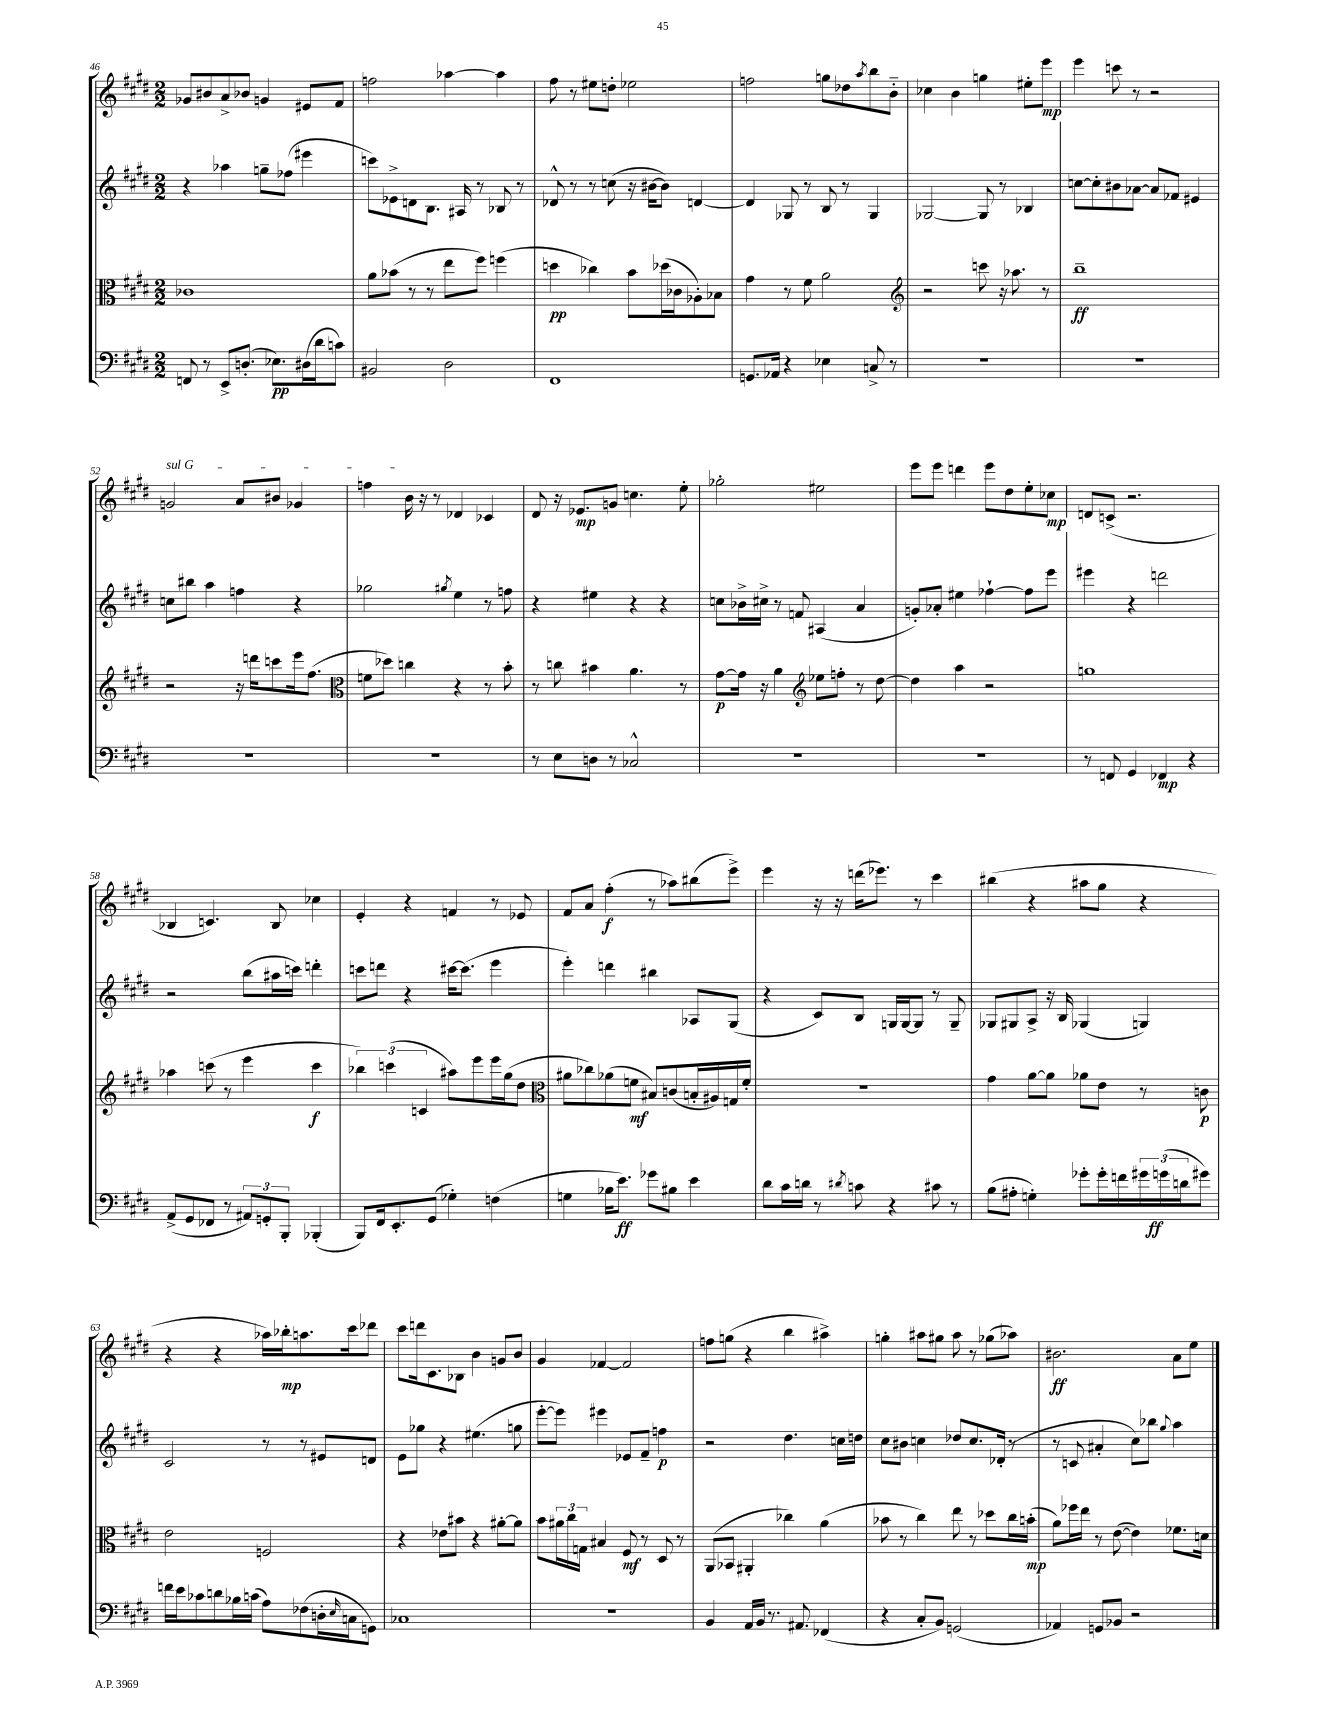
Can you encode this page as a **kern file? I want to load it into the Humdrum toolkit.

**kern	**kern	**kern	**kern
*staff4	*staff3	*staff2	*staff1
*clefF4	*clefC3	*clefG2	*clefG2
*k[f#c#g#d#]	*k[f#c#g#d#]	*k[f#c#g#d#]	*k[f#c#g#d#]
*M2/2	*M2/2	*M2/2	*M2/2
8FF/	1c-	4r	8g-/L
8r	.	.	8b#/
8EE^/L	.	4aa-\	8a^/
(8.D'/J	.	.	8b-/J
.	.	8gg~\L	4g/
8.E-\L)	.	.	.
.	.	(8ff-\J	.
(16D#\L	.	4eee#\	8e#/L
16d#\J	.	.	.
8c\J)	.	.	8f#/J
=	=	=	=
2BB#/	8a\L	8ccc\L)	2ff\
.	(8b-\J	8e-^\	.
.	8r	8d\	.
.	8r	8.B\J	.
2D#\	8ee\L	.	[4aa-\
.	.	16A#/	.
.	8ff#\J)	8r	.
.	(4ff\	8B-/	4aa-\]
.	.	8r	.
=	=	=	=
1FF#	4dd\	8d-^^/	8ff#\
.	.	8r	8r
.	4cc-\)	8r	8ee#\L
.	.	(8cc\	8dd'\J
.	8b\L	16r	2ee-\
.	.	[16b#\LK	.
.	(16dd-\L	8b#\]J)	.
.	16c-\J	.	.
.	8A-'\)	[4d/	.
.	8B-\J	.	.
=	=	=	=
8.GG/L	4g#\	4d/]	2ff\
16AA-/Jk	.	.	.
4r	8r	8G-/	.
.	8f#\	8r	.
4E-\	2a\	8B/	8gg\L
.	.	8r	8dd-\
.	.	.	8qaa/
8C^/	.	4G-/	8bb\
8r	.	.	8b'~\J
=	=	=	=
*	*clefG2	*	*
1r	2r	[2G-/	4cc-\
.	.	.	4b\
.	8ccc\	8G-/]	4gg\
.	16r	8r	.
.	8.aa-\	.	.
.	.	4B-/	8ee#'\L
.	8r	.	8eee\J
=	=	=	=
1r	1bb~	[8cc\L	4eee\
.	.	8cc'\]	.
.	.	8b#\	8ccc\
.	.	[8a-\J	8r
.	.	8a-/]L	2r
.	.	8f-/J	.
.	.	4e#/	.
=	=	=	=
1r	2r	8cc\L	2g/
.	.	8bb#\J	.
.	.	4aa\	.
.	16r	4ff\	8a/L
.	16ddd\LK	.	.
.	8ccc\	.	8b#/J
.	16eee\k	4r	4g-/
.	(8.ff#\J	.	.
=	=	=	=
*	*clefC3	*	*
1r	8f\L	2gg-\	4ff\
.	8dd-\J)	.	.
.	4cc\	.	16b\
.	.	.	16r
.	.	.	8r
.	.	8qgg#/	.
.	4r	4ee\	4d-/
.	8r	8r	4c-/
.	8b'\	8ff\	.
=	=	=	=
8r	8r	4r	8d#/
8E\L	8cc\	.	16r
.	.	.	8.e-/L
8D\J	4b#\	4ee#\	.
8r	.	.	8g/J
2C-^^/	4.a\	4r	4.cc\
.	.	4r	.
.	8r	.	8ee'\
=	=	=	=
1r	[8g#\L	8cc\L	2gg-'\
.	16g#\]Jk	16b-^\L	.
.	16r	16cc#^\JJ	.
.	4a\	8r	.
.	.	8f/	.
*	*clefG2	*	*
.	8ee-\L	(4A#/	2ee#\
.	8ff'\J	.	.
.	8r	4a/	.
.	[8dd#\	.	.
=	=	=	=
1r	4dd#\]	8g'/L)	8eee\L
.	.	8a-'/J	8eee\J
.	4aa\	4ee#\	4ddd\
.	2r	[4ff-`\	8eee\L
.	.	.	8dd#\
.	.	8ff-\]L	8ee'\
.	.	8eee\J	8cc-\J
=	=	=	=
8r	1gg	4eee#\	8d/L
8FF/	.	.	(8c^/J
4GG#/	.	4r	2.r
4FF-/	.	2ddd\	.
4r	.	.	.
=	=	=	=
(8AA^/L	4aa-\	2r	4B-/
8GG#/	.	.	.
8FF-/J	(8ccc\	.	4.c/)
8r	8r	.	.
12AA#/L)	4eee\	(8bb\L	.
12GG'/	.	.	.
.	.	16aa#\L	8B-/
12BBB'/J	.	.	.
.	.	16ccc\JJ)	.
(4BBB-'/	4ccc\	4ddd'\	4cc-\
=	=	=	=
8BBB/L)	6bb-\)	8ccc\L	4e'/
16FF#/k	.	8ddd\J	.
.	(6ccc\	.	.
8.EE'/	.	.	.
.	.	4r	4r
.	6c/	.	.
(8GG#/J	.	.	.
4G-'\)	8aa#\L)	[16ccc#\LK	4f/
.	.	(8.ccc#\]J	.
.	8eee\	.	.
(4F\	16eee\L	4eee\	8r
.	(16gg#\J	.	.
.	8dd#\J	.	8e-/
=	=	=	=
*	*clefC3	*	*
4G\	8a#\L	4eee'\)	8f#/L
.	8cc-\)	.	8a/J
16B-\LK	(8a-\	4ddd\	(4ff#'\
8.e\J)	.	.	.
.	8f\J	.	.
8g-\L	8B#/L)	4bb#\	8r
8B#\J	(8c/	.	8aa-\L)
4e\	16B'/L	8A-/L	(8bb#\
.	16A#/)	.	.
.	16G/	(8G#/J	8eee^\J)
.	16f'/JJ	.	.
=	=	=	=
8d#\L	1r	4r	4eee\
16c#\L	.	.	.
16d\JJ	.	.	.
8r	.	8c#/L)	16r
.	.	.	16r
8qd#/	.	.	.
8c\	.	8B/J	(16ddd\LK
.	.	.	8.eee-\J)
4r	.	16G/LL	.
.	.	[16G/J	.
.	.	8G/]J	8r
8c#\	.	8r	4ccc#\
8r	.	8G~/	.
=	=	=	=
(8B\L	4g#\	8G-/L	(4bb#\
8A#'\J	.	8G#/	.
4G'\)	[8a\L	8A^/J	4r
.	8a\]J	16r	.
.	.	16B/	.
8g-'\L	8a-\L	(4G-/	8aa#\L
16g-'\L	8e\J	.	8gg#\J
16f\	.	.	.
24g#\	8r	4G/)	4r
(24g\	.	.	.
24d\J	.	.	.
8g#\J)	8c\	.	.
=	=	=	=
16f\LL	2e\	2c#/	4r
16e\J	.	.	.
8c-\	.	.	.
8d\	.	.	4r
16B-\L	.	.	.
(16c\JJ	.	.	.
8A\L)	2F/	8r	16aa-\LL)
.	.	.	16bb-'\J
(8F-\	.	8r	8.aa\
16D'\L	.	8e#/L	.
16qqE/	.	.	.
16C\J	.	.	16ccc#\k
8GG\J)	.	8d/J	8ddd-\J
=	=	=	=
1C-	4r	8e\L	8ccc#\L
.	.	8gg-\J	16ddd\k
.	.	.	8.c#\
.	8e-\L	4r	.
.	8b#\J	.	8B-\J
.	4r	(4.ee#\	4b\
.	[8a#'\L	.	8g/L
.	8a#\]J	8gg\	8b/J
=	=	=	=
1r	8b\L	[8eee'\L	4g#/
.	24a#\L	8eee\]J)	.
.	24cc#\	.	.
.	24G\JJ	.	.
.	4B#/	4eee#\	[4f-/
.	8F#/	8e-/L	2f-/]
.	8r	8f#~/J	.
.	8D#/	4ff\	.
.	8r	.	.
=	=	=	=
4BB/	(8AA/L	2r	8ff\L
.	8BB-/J	.	(8gg\J
16AA/LL	4AA#'/	.	4r
16BB/JJ	.	.	.
8.r	.	.	.
.	4cc-\)	4.dd#\	4bb\
8.AA#/	.	.	.
(4FF-/	(4a\	.	4aa#^\)
.	.	16cc\LL	.
.	.	16dd\JJ	.
=	=	=	=
4r	8b-\	8cc#\L	4gg'\
.	8r	8b#\J	.
8C#'/L	4cc#\)	4cc\	8aa#\L
8BB/J)	.	.	8gg#\J
(2GG/	8ee\	8dd-/L	8aa#\
.	8r	8.cc/	8r
.	8dd-\L	.	(8gg-\L
.	.	(16d-'/Jk	.
.	16cc#\L	8r	8aa-\J)
.	(16b'\JJ	.	.
=	=	=	=
4AA-/)	8a\L)	8r	2.b#\
.	16ff-\L	8c/	.
.	16ee\JJ	.	.
8GG/L	8r	4a#'/	.
8BB-/J	([8e\	.	.
2r	4e\])	8cc#\L)	.
.	.	8bb-\J	.
.	.	8qqgg#/	.
.	8.f-\L	4aa\	8a\L
.	.	.	8ee\J
.	16d\Jk	.	.
==	==	==	==
*-	*-	*-	*-
